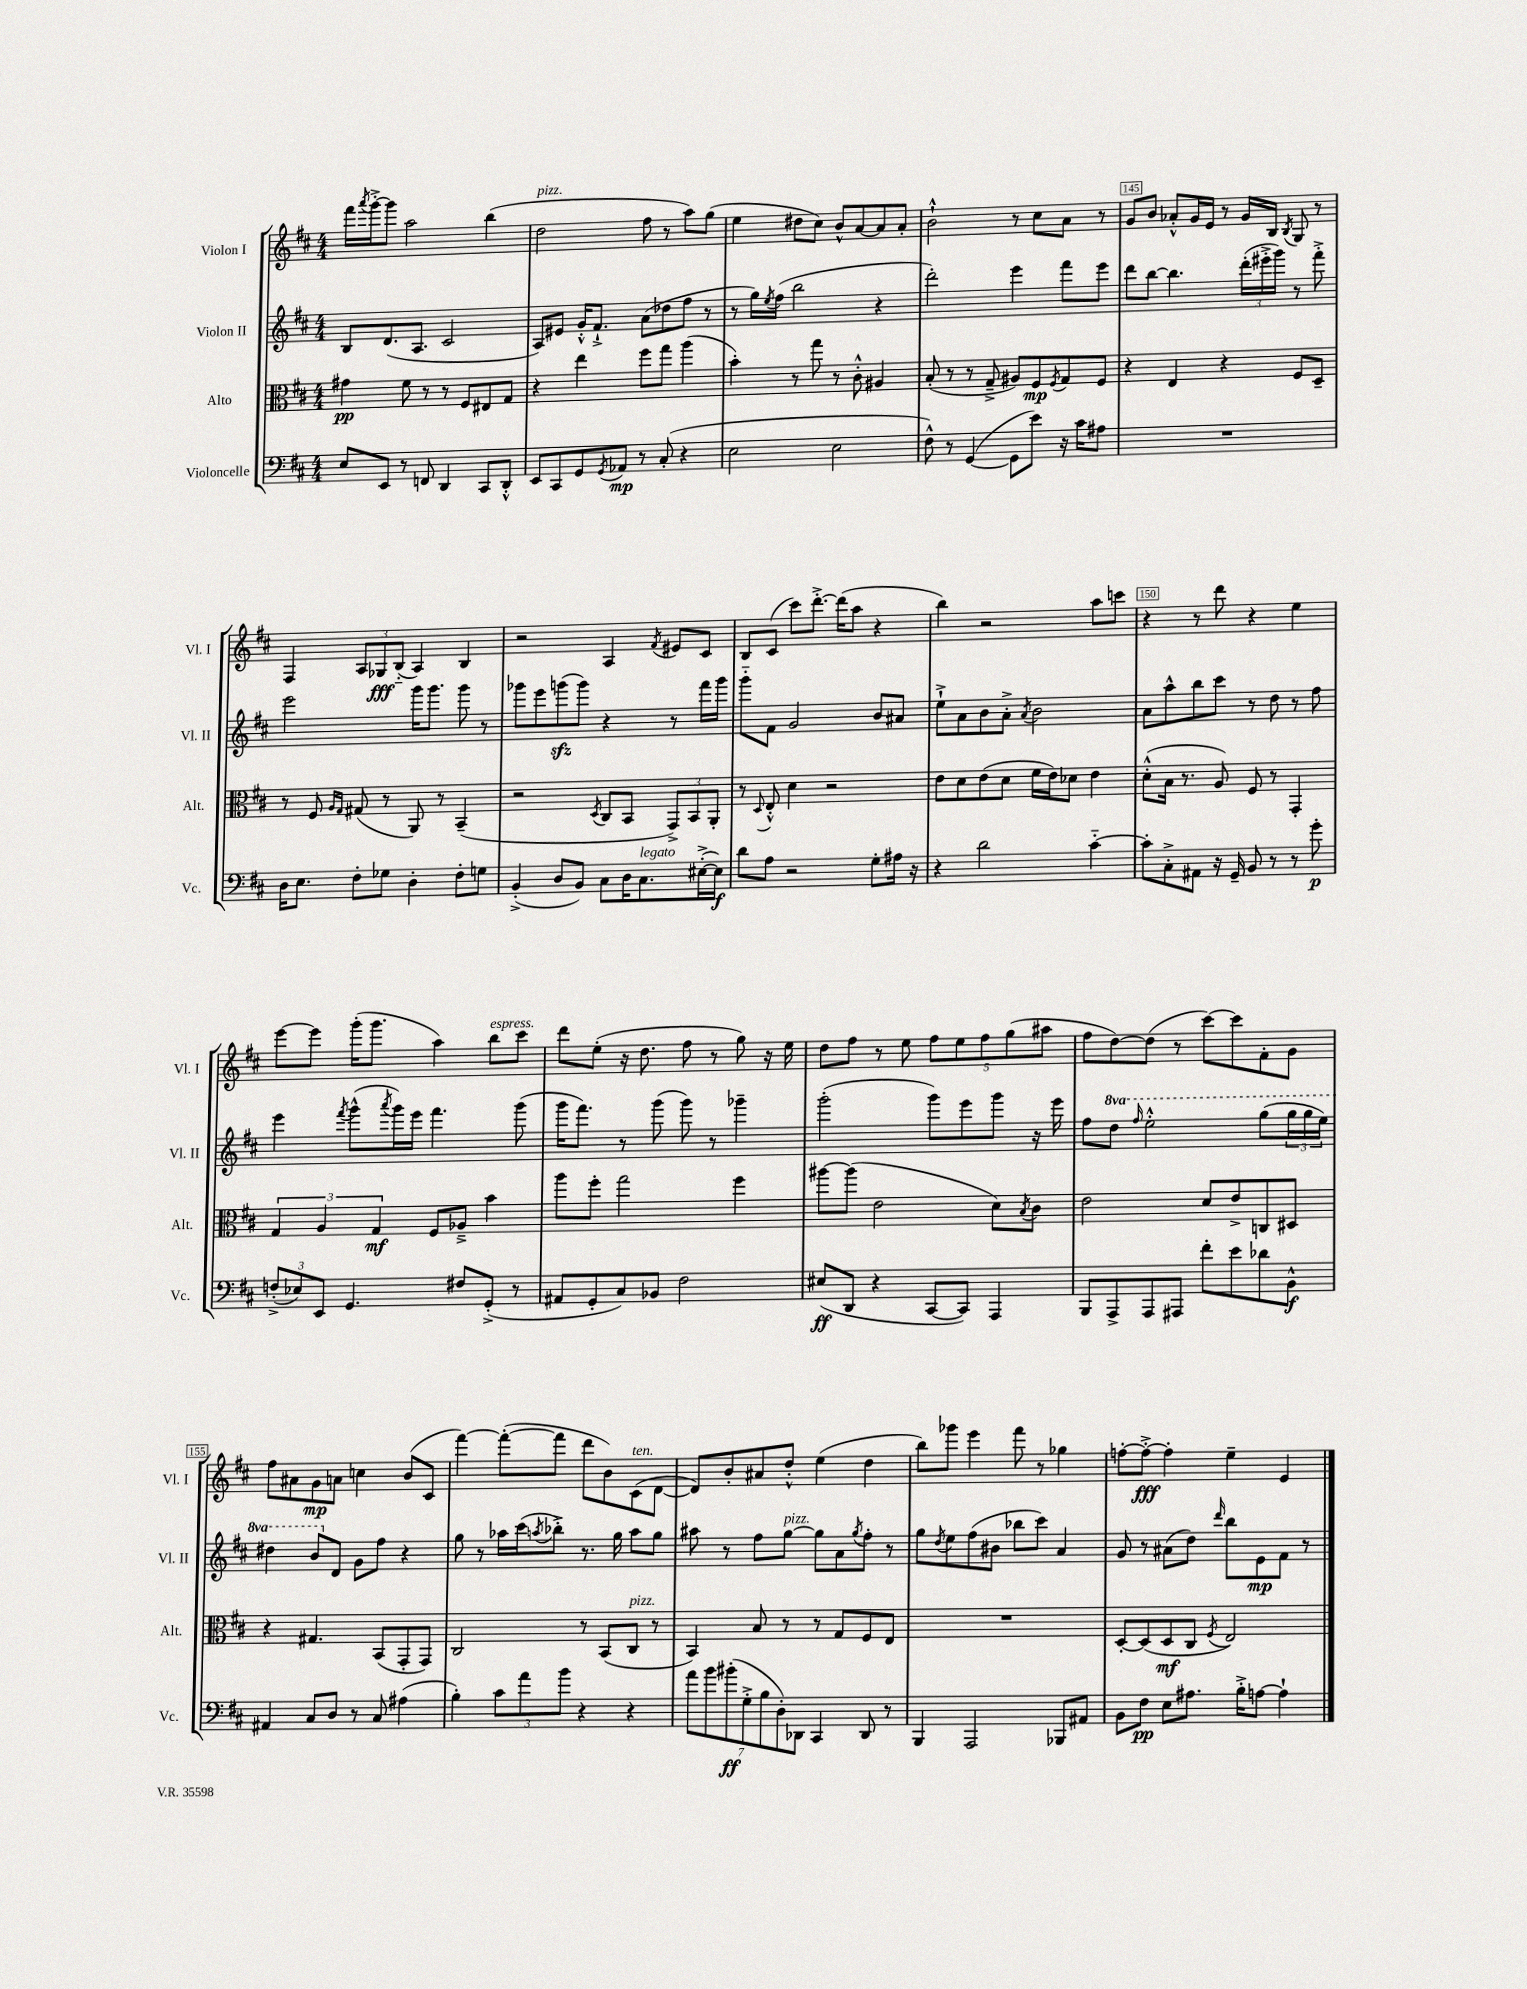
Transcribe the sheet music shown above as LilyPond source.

<<
\new StaffGroup <<
\new Staff = "s0" \with { instrumentName = "Violon I" shortInstrumentName = "Vl. I" } {
    \clef treble \key d \major \numericTimeSignature \time 4/4
    fis'''16 \acciaccatura { a'''8 } g'''16~-.-> g'''8 a''2 b''4( |
    d''2^\markup { \italic "pizz." } fis''8 r8 a''8) g''8( |
    e''4 dis''8 cis''8) b'8-^ a'8~ a'8 a'8-. |
    b'2-!-^ r8 cis''8 a'8 r8 |
    g'8 b'8 aes'8-.-^ g'16 e'16 r8 g'16 b16 \acciaccatura { b8 } g8 r8 |
    fis4 \tuplet 3/2 { a8 ges8\fff b8-_( } a4) b4 |
    r2 a4 \acciaccatura { fis'8 } eis'8 cis'8 |
    b8 cis'8( cis'''8) d'''8.~-.-> d'''16( a''8 r4 |
    b''4) r2 a''8 c'''8 |
    r4 r8 d'''8 r4 e''4 |
    e'''8~ e'''8 g'''16-.( g'''8. a''4) b''8^\markup { \italic "espress." } cis'''8 |
    d'''8 e''8-.( r16 d''8. fis''8 r8 g''8) r16 e''16 |
    d''8 fis''8 r8 e''8 \tuplet 5/4 { fis''8 e''8 fis''8 g''8( ais''8 } |
    fis''8 d''8~) d''8( r8 cis'''8~) cis'''8 fis'8-. g'8 |
    fis''8 ais'8 g'8\mp a'8 c''4 b'8( cis'8 |
    fis'''4~) fis'''8~-.( fis'''8 d'''8 b'8) cis'8^\markup { \italic "ten." }( d'8~ |
    d'8) b'8-. ais'8 d''8-.-^ e''4( d''4 |
    b''8) ges'''8 e'''4 fis'''8 r8 ges''4 |
    f''8~-. f''8~-.->\fff f''4-. e''4-- e'4 \bar "|." |
}
\new Staff = "s1" \with { instrumentName = "Violon II" shortInstrumentName = "Vl. II" } {
    \clef treble \key d \major \numericTimeSignature \time 4/4 \set Staff.ottavationMarkups = #ottavation-simple-ordinals
    b8 d'8.( a8. cis'2 |
    a8) eis'8 g'16-.-^ fis'8.-!-> a'8( des''8 fis''8 r8 |
    r8 g''16) \acciaccatura { e''8 } fis''16( b''2 r4 |
    d'''2-.) e'''4 fis'''8 e'''8 |
    d'''8 b''8~ b''4. \tuplet 3/2 { d'''16-.( eis'''16-.-> g'''16) } r8 fis'''8-.-> |
    e'''2 g'''16 g'''8. g'''8 r8 |
    ges'''8 e'''8 g'''8\sfz( g'''8) r4 r8 fis'''16 g'''16 |
    g'''8-_ fis'8 g'2 b'8 ais'8 |
    e''8-!-> a'8 b'8 a'8-.-> \acciaccatura { a'8 } b'2 |
    a'8 a''8-^ b''8 cis'''8 r8 d''8 r8 fis''8 |
    e'''4 \acciaccatura { fis'''8 } g'''8-^( \acciaccatura { a'''8 } g'''16) e'''16 fis'''4. g'''8( |
    g'''16 fis'''8.) r8 g'''8( g'''8) r8 ges'''4-- |
    g'''2-.( g'''8) e'''8 g'''8 r16 e'''16 |
    fis''8 \ottava #1 d'''8 \grace { fis'''16 } e'''2-.-^ g'''8( \tuplet 3/2 { g'''16 g'''16 e'''16) } |
    dis'''4 b''8 \ottava #0 d'8 g'8 fis''8 r4 |
    g''8 r8 aes''16 cis'''16( \acciaccatura { a''8 } bes''8-.->) r8. g''16 a''8 g''8 |
    ais''8 r8 fis''8 g''8~^\markup { \italic "pizz." } g''8 a'8 \acciaccatura { g''8 } fis''8-. r8 |
    g''8 \acciaccatura { d''8 } e''8 fis''8( bis'8 bes''8 cis'''8) a'4 |
    g'8 r8 ais'8( d''8) \grace { d'''16 } b''8 e'8\mp fis'8 r8 \bar "|." |
}
\new Staff = "s2" \with { instrumentName = "Alto" shortInstrumentName = "Alt." } {
    \clef alto \key d \major \numericTimeSignature \time 4/4
    gis'4\pp fis'8 r8 r8 fis8 eis8 g8 |
    r4 e''4 fis''8 g''8 a''4( |
    b'4-.) r8 g''8 r8 cis'8-.-^ ais4 |
    b8-.( r8 r8 g8---> ais8) fis8\mp \acciaccatura { fis8 } g8 fis8 |
    r4 e4 r4 fis8 d8-- |
    r8 fis8 \grace { a16 g16 } gis8( r8 a,8) r8 b,4--( |
    r2 \acciaccatura { d8 } cis8 b,8 \tuplet 3/2 { g,8->) b,8 a,8-. } |
    r8 \appoggiatura { d8 } e8-.-^ d'4 r2 |
    e'8 d'8 e'8( d'8 fis'16 e'16) des'8 e'4 |
    d'8-.-^( b16 r8. a8) fis8 r8 g,4-. |
    \tuplet 3/2 { g4 a4 g4\mf } fis8 aes8---> b'4 |
    a''8 fis''8-. g''2 fis''4 |
    ais''8~ ais''8( e'2 d'8) \acciaccatura { b8 } cis'8 |
    e'2 d'8 e'8-> c8 dis8 |
    r4 gis4. b,8( g,8-. g,8) |
    cis2 r8 b,8( cis8^\markup { \italic "pizz." } r8 |
    b,4) b8 r8 r8 g8 fis8 e8 |
    R1 |
    d8~-. d8( d8\mf cis8 \acciaccatura { fis8 } e2) \bar "|." |
}
\new Staff = "s3" \with { instrumentName = "Violoncelle" shortInstrumentName = "Vc." } {
    \clef bass \key d \major \numericTimeSignature \time 4/4
    e8 e,8 r8 f,8 d,4 cis,8 d,8-.-^ |
    e,8 cis,8 g,8 \acciaccatura { g,8 } aes,8\mp r8 cis8-.( r4 |
    e2 e2 |
    fis8-^) r8 g,4~( g,8 e'8) r16 cis'16 ais8 |
    R1 |
    d16 e8. fis8-. ges8 d4-. fis8-. g8 |
    b,4-.->( d8 b,8) cis8 d16 cis8.^\markup { \italic "legato" } eis16~-.->( eis16\f) |
    d'8 a8 r2 g8-. ais16 r16 |
    r4 d'2 cis'4~-_ |
    cis'8-. cis8-.-> ais,8 r16 g,16-- b,8 r8 r8 g'8-.\p |
    \tuplet 3/2 { f8-.->( ees8) e,8 } g,4. fis8 g,8-.->( r8 |
    ais,8 g,8-. cis8) bes,8 fis2 |
    eis8\ff( d,8 r4 cis,8~ cis,8) a,,4 |
    b,,8 a,,8-> a,,8 ais,,8 fis'8-. e'8 des'8 b,8-^\f |
    ais,4 cis8 d8 r8 cis8 ais4( |
    b4-.) \tuplet 3/2 { cis'8 a'8 b'8 } r4 r4 |
    \tuplet 7/4 { a'8 b'8 bis'8-.\ff( g8-.-> b8 d8-.) des,8 } cis,4 des,8 r8 |
    b,,4 a,,2 bes,,8 ais,8 |
    b,8 fis8\pp e8 ais8. b16-.-> a8~ a4-! \bar "|." |
}
>>
>>
\layout { \context { \Score currentBarNumber = #141 \override BarNumber.break-visibility = ##(#f #t #t) barNumberVisibility = #(every-nth-bar-number-visible 5) \override BarNumber.stencil = #(make-stencil-boxer 0.1 0.3 ly:text-interface::print) } }
